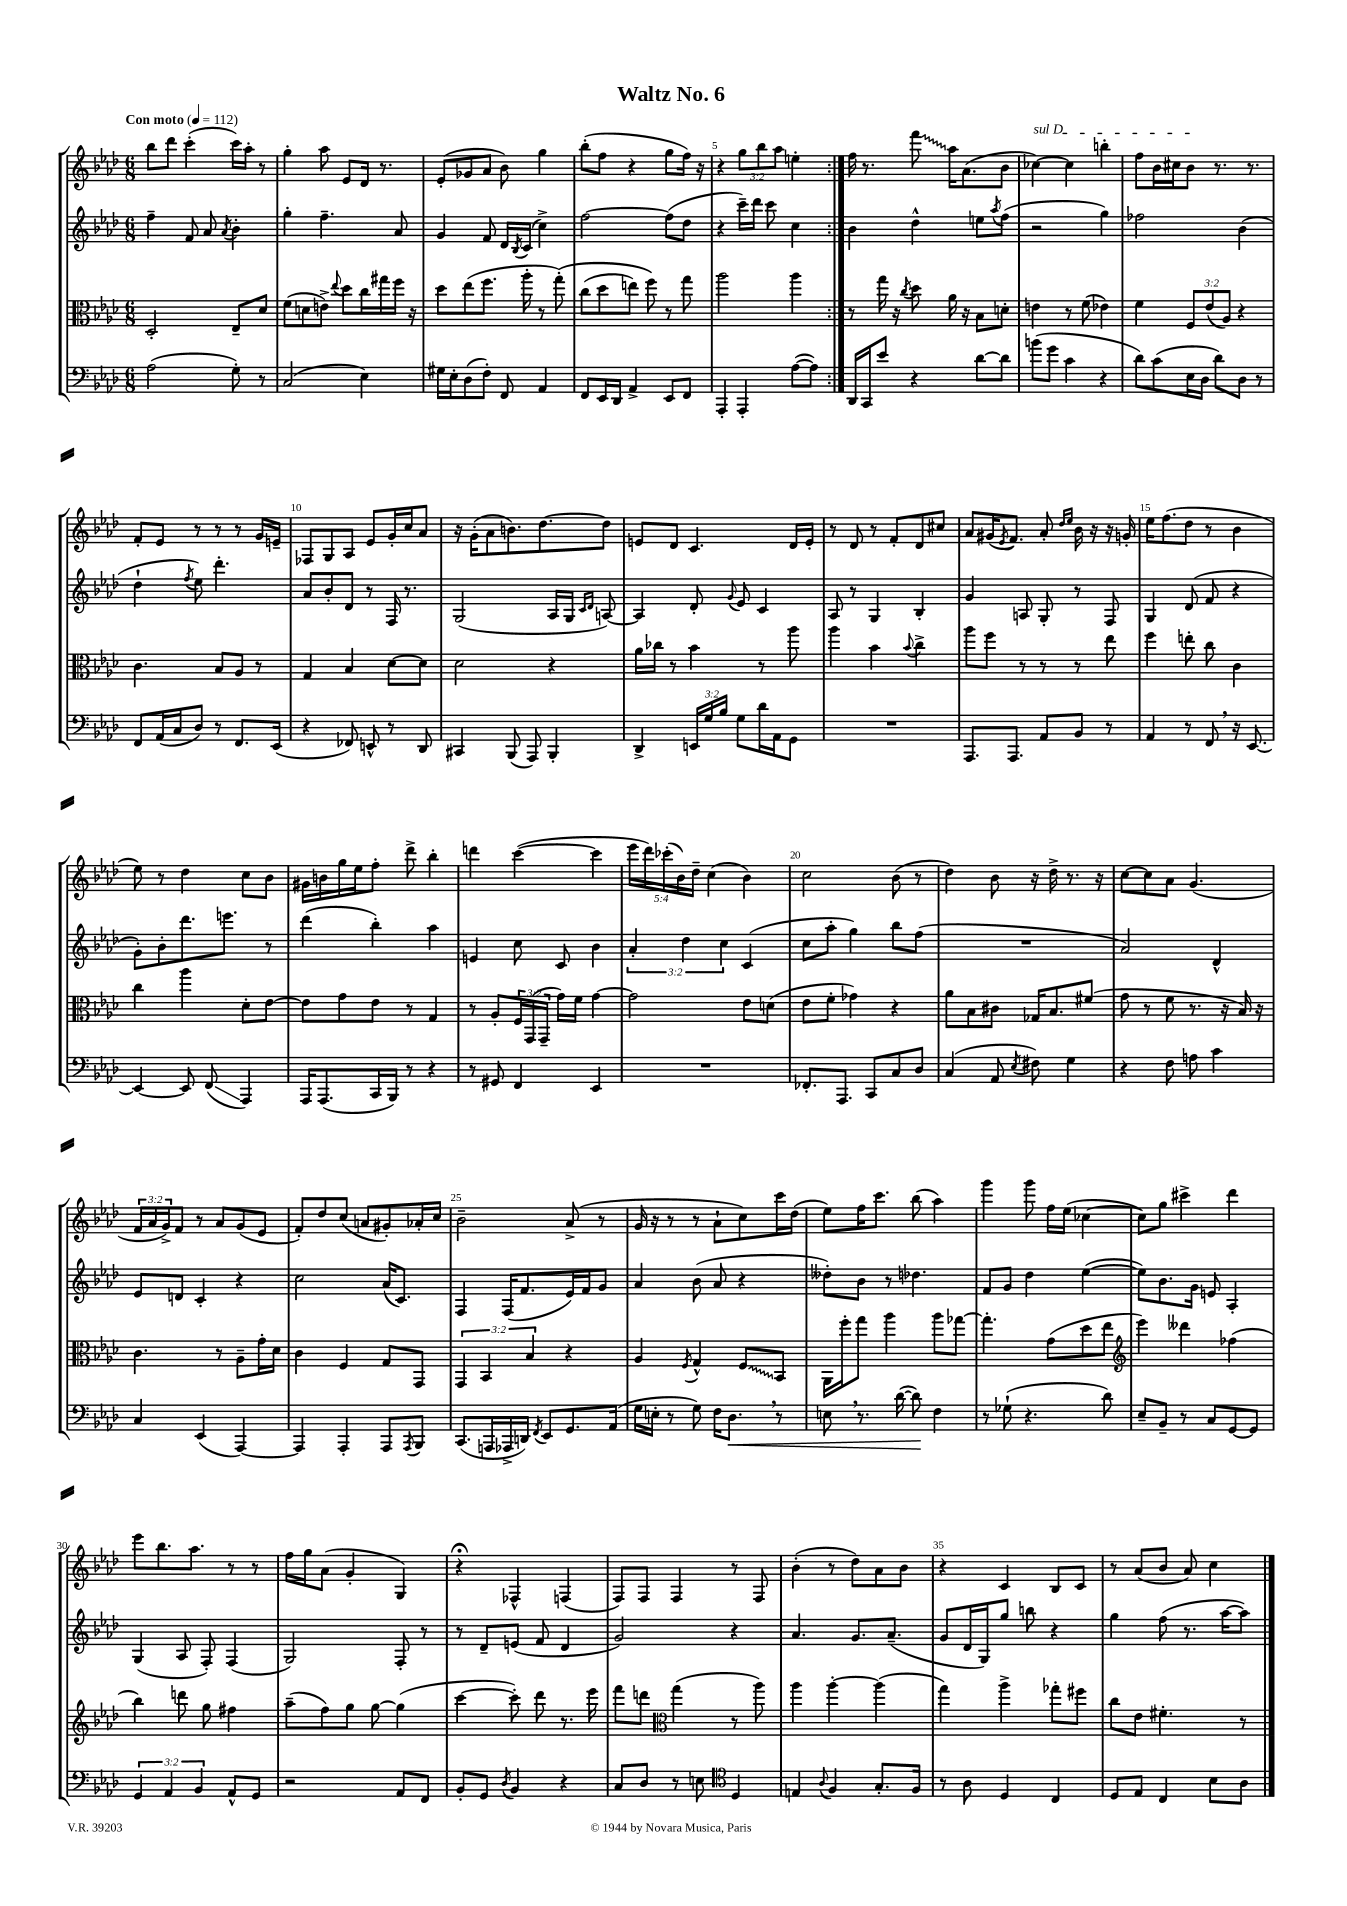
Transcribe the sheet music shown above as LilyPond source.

\header { title = "Waltz No. 6" }
<<
\new StaffGroup <<
\new Staff = "s0" {
    \clef treble \key aes \major \numericTimeSignature \time 6/8 \override Staff.TupletNumber.text = #tuplet-number::calc-fraction-text \tempo "Con moto" 4 = 112
    \repeat volta 2 { bes''8 des'''8 c'''4-.( c'''16) aes''16-. r8 |
    g''4-. aes''8 ees'8 des'16 r8. |
    ees'8-.( ges'8 aes'8 bes'8) g''4 |
    bes''8-.( f''8 r4 g''8 f''16) r16 |
    r4 \tuplet 3/2 { g''8 bes''8 aes''8 } e''4-. | }
    f''16 r8. \once \override Glissando.style = #'zigzag f'''8\glissando aes''16 aes'8.( bes'8 |
    \once \override TextSpanner.bound-details.left.text = \markup { \italic "sul D" } ces''4~\startTextSpan) ces''4 b''4-. |
    f''8 bes'16 cis''16 bes'8\stopTextSpan r8. r8. |
    f'8-. ees'8 r8 r8 r8 g'16 e'16-- |
    fes8 g8 aes8 ees'8 g'16-. c''16 aes'8 |
    r16 g'16-.( aes'8 b'8.) des''8.~ des''8 |
    e'8 des'8 c'4. des'16 e'16-. |
    r8 des'8 r8 f'8-. des'8 cis''8 |
    aes'8 gis'16( \acciaccatura { ees'8 } f'8.) aes'8-. \grace { des''16 ees''16 } bes'16 r16 r16 g'16-. |
    ees''16 f''8.( des''8 r8 bes'4 |
    ees''8) r8 des''4 c''8 bes'8 |
    gis'16 b'16 g''16 ees''16 f''8-. des'''8-> bes''4-. |
    d'''4 c'''4~( c'''4 |
    \tuplet 5/4 { ees'''16 des'''16) ces'''16-.( bes'16) des''16-- } c''4( bes'4) |
    c''2 bes'8( r8 |
    des''4) bes'8 r16 des''16-> r8. r16 |
    c''8~ c''8 aes'8 g'4.( |
    \tuplet 3/2 { f'16 aes'16 g'16->) } f'8 r8 aes'8 g'8( ees'8 |
    f'8-.) des''8 c''8( a'8 gis'8-.) aes'16-. c''16 |
    bes'2-- aes'8->( r8 |
    g'16 r16 r8 r8 aes'8-! c''8) c'''16 des''16( |
    ees''8) f''16 c'''8. bes''8( aes''4) |
    g'''4 g'''8 f''16 ees''16( ces''4~ |
    ces''8) g''8 cis'''4-> des'''4 |
    ees'''8 bes''8. aes''8. r8 r8 |
    f''16 g''16 aes'8( g'4-. g4) |
    r4\fermata fes4-^ f4( |
    f8) f8 f4 r8 f8 |
    bes'4-.( r8 des''8) aes'8 bes'8 |
    r4 c'4 bes8 c'8 |
    r8 aes'8( bes'8 aes'8) c''4 \bar "|." |
}
\new Staff = "s1" {
    \clef treble \key aes \major \numericTimeSignature \time 6/8 \override Staff.TupletNumber.text = #tuplet-number::calc-fraction-text
    \repeat volta 2 { f''4-- f'8 aes'8 \acciaccatura { aes'8 } bes'4-. |
    g''4-. f''4.-- aes'8 |
    g'4 f'8 des'16 \acciaccatura { bes8 } c'16( c''4->) |
    f''2~ f''8( des''8 |
    r4 c'''16--) des'''16 c'''8 c''4 | }
    bes'4 des''4-^ e''8 \acciaccatura { aes''8 } f''8( |
    r2 g''4) |
    fes''2 bes'4( |
    des''4-! \acciaccatura { f''8 } ees''8) des'''4.-. |
    aes'8 bes'8-. des'8 r8 f16 r8. |
    g2( aes16 g16 \grace { c'16 des'16 } a8~) |
    a4 des'8-. \appoggiatura { g'8 } ees'8 c'4 |
    aes8 r8 g4 bes4-. |
    g'4 a8 g8-. r8 f8 |
    g4 des'8( f'8 r4 |
    g'8-.) bes'8-. des'''8. e'''8. r8 |
    des'''4( bes''4-.) aes''4 |
    e'4 c''8 c'8 bes'4 |
    \tuplet 3/2 { aes'4-. des''4 c''4 } c'4( |
    c''8 aes''8-. g''4) bes''8 f''8( |
    R2. |
    aes'2) des'4-^ |
    ees'8 d'8 c'4-. r4 |
    c''2 aes'16( c'8.) |
    f4 f16( f'8. ees'16) f'16 g'8 |
    aes'4 bes'8( aes'8 r4 |
    deses''8-.) bes'8 r8 des''4. |
    f'8 g'8 des''4 ees''4~( |
    ees''8) bes'8. g'16 e'8 aes4-. |
    g4( aes8 f8-.) f4( |
    g2) f8-. r8 |
    r8 des'8-- e'8( f'8 des'4 |
    g'2) r4 |
    aes'4. g'8. aes'8.--( |
    g'8 des'16 g16) g''8 b''8 r4 |
    g''4 f''8( r8. aes''16~ aes''8) \bar "|." |
}
\new Staff = "s2" {
    \clef alto \key aes \major \numericTimeSignature \time 6/8 \override Staff.TupletNumber.text = #tuplet-number::calc-fraction-text
    \repeat volta 2 { des2-. ees8-- des'8 |
    f'8( d'8 e'8->) \appoggiatura { ees''8 } des''8 c''16 gis''16 f''16 r16 |
    des''8 ees''8( f''8. aes''16-. r8 g''8-.)\( |
    c''8( des''8 e''8) f''8\) r8 g''8 |
    aes''2 aes''4 | }
    r8 g''16 r16 \acciaccatura { c''8 } des''8 aes'16 r16 bes8 d'8-. |
    e'4 r8 f'8( ees'4) |
    f'4 \tuplet 3/2 { f8 ees'8( aes8) } r4 |
    c'4. bes8 aes8 r8 |
    g4 bes4 des'8~ des'8 |
    des'2 r4 |
    aes'16 ces''16 r8 bes'4 r8 aes''8 |
    aes''4 bes'4 \appoggiatura { bes'8 } c''4-> |
    aes''8 f''8 r8 r8 r8 ees''8 |
    f''4 e''8-. c''8 c'4 |
    c''4 aes''4 des'8-. ees'8~ |
    ees'8 g'8 ees'8 r8 g4 |
    r8 aes8-. \tuplet 3/2 { f16 g,16( g,16-- } g'16) f'16 g'4~ |
    g'2 ees'8 d'8( |
    ees'8 f'8-. ges'4) r4 |
    aes'8 bes8 cis'8 ges16 bes8. fis'8( |
    g'8 r8 f'8 r8. r16 bes16) r16 |
    c'4. r8 aes8-- g'16-. des'16 |
    c'4 f4 g8 g,8 |
    \tuplet 3/2 { g,4 bes,4 bes4 } r4 |
    aes4 \acciaccatura { f8 } g4-^ \once \override Glissando.style = #'zigzag f8\glissando bes,8 |
    aes,16 f''16-. g''8 aes''4 aes''8 ges''8~ |
    ges''4.-. g'8( des''8 ees''8 |
    \clef treble ees'''4) deses'''4 fes''4( |
    bes''4) d'''8 g''8 fis''4 |
    aes''8--( f''8) g''8 g''8~ g''4( |
    c'''4~ c'''8-.) des'''8 r8. ees'''16 |
    f'''8 d'''8 \clef alto g''4( r8 aes''8) |
    aes''4 aes''4~-. aes''4( |
    g''4) aes''4-> ges''8-. fis''8 |
    c''8 ees'8 fis'4.-. r8 \bar "|." |
}
\new Staff = "s3" {
    \clef bass \key aes \major \numericTimeSignature \time 6/8 \override Staff.TupletNumber.text = #tuplet-number::calc-fraction-text
    \repeat volta 2 { aes2( g8-.) r8 |
    c2( ees4) |
    gis16 ees16-. des8( f8-.) f,8 aes,4 |
    f,8 ees,16 des,16 aes,4-> ees,8 f,8 |
    aes,,4-. aes,,4-. aes8~( aes8) | }
    des,16 c,16 ees'8 r4 des'8~ des'8 |
    b'8( g'8 c'4 r4 |
    des'8) c'8( ees16 des16 des'8) des8 r8 |
    f,8 aes,16( c16 des8) r8 f,8. ees,16( |
    r4 fes,8) e,8-^ r8 des,8 |
    cis,4 bes,,8( aes,,8) bes,,4-. |
    des,4-> \tuplet 3/2 { e,16 g16 bes16 } g8 des'16 aes,16 g,8 |
    R2. |
    aes,,8. aes,,8. aes,8 bes,8 r8 |
    aes,4 r8 f,8 \breathe r16 ees,8.~ |
    ees,4~ ees,8 f,8\glissando( aes,,4) |
    aes,,16 aes,,8.( c,16 bes,,16) r8 r4 |
    r8 gis,8 f,4 ees,4 |
    R2. |
    fes,8.-. aes,,8. c,8 c8 des8 |
    c4( aes,8 \acciaccatura { ees8 } fis8) g4 |
    r4 f8 a8 c'4 |
    c4 ees,4( aes,,4~) |
    aes,,4 aes,,4-. aes,,8 \acciaccatura { aes,,8 } bes,,8 |
    c,8.( a,,16 aes,,16-> d,16) \acciaccatura { f,8 } ees,8 g,8. aes,16( |
    g16 e16-. r8 g8) f16 des8.\< \breathe r8 |
    e8 \breathe r8. des'16~( des'8\!) f4 |
    r8 ges8-!( r4. des'8) |
    ees8-- bes,8-- r8 c8 g,8~ g,8 |
    \tuplet 3/2 { g,4 aes,4 bes,4 } aes,8-^ g,8 |
    r2 aes,8 f,8 |
    bes,8-. g,8 \acciaccatura { des8 } bes,4 r4 |
    c8 des8 r8 e8 \clef tenor des4 |
    e4 \appoggiatura { aes8 } f4 g8.-. f16 |
    r8 aes8 des4 c4 |
    des8 ees8 c4 bes8 aes8 \bar "|." |
}
>>
>>
\layout { \context { \Score \override BarNumber.break-visibility = ##(#f #t #t) barNumberVisibility = #(every-nth-bar-number-visible 5) } }
